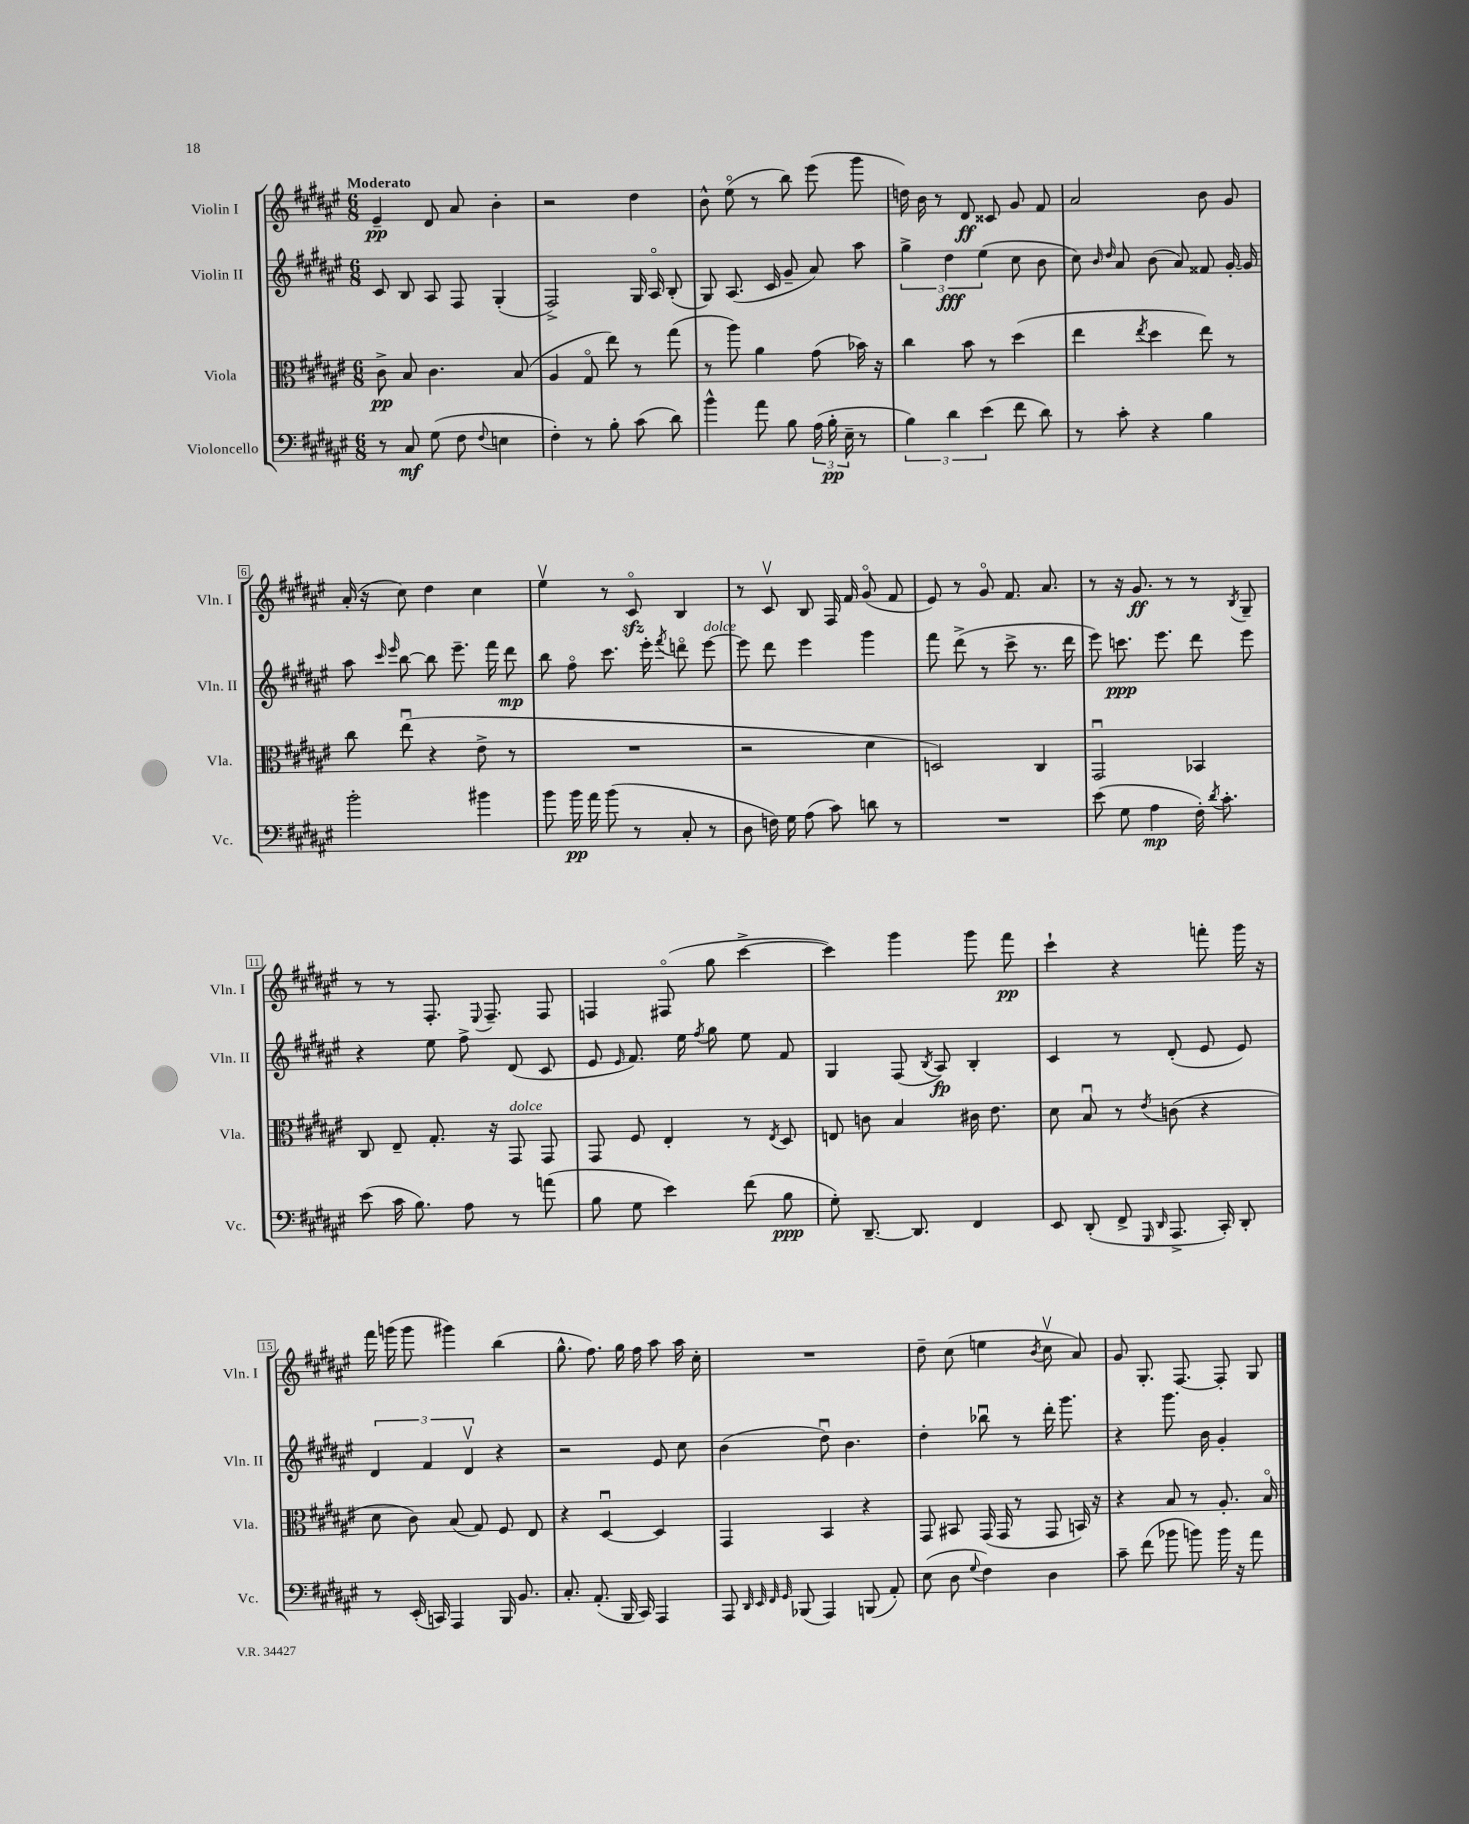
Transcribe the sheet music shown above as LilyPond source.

<<
\new StaffGroup <<
\new Staff = "s0" \with { instrumentName = "Violin I" shortInstrumentName = "Vln. I" } {
    \clef treble \key fis \major \numericTimeSignature \time 6/8 \tempo "Moderato"
    \autoBeamOff eis'4--\pp dis'8 ais'8 b'4-. |
    r2 dis''4 |
    b'8-^ eis''8\flageolet( r8 b''8) eis'''8( gis'''8 |
    d''16) b'16 r8 dis'8\ff cisis'8 gis'8 fis'8 |
    ais'2 b'8 gis'8 |
    ais'16-.( r16 cis''8) dis''4 cis''4 |
    eis''4\upbow r8 cis'8\flageolet\sfz b4 |
    r8 cis'8\upbow b8 fis16 fis'16 gis'8\flageolet( fis'8 |
    eis'8) r8 gis'8\flageolet fis'8. ais'8. |
    r8 r16 gis'8.\ff r8 r8 \acciaccatura { b8 } gis8-- |
    r8 r8 fis8.-. \appoggiatura { eis8 } fis8.-- fis8 |
    f4 fis8\flageolet( gis''8 cis'''4~-> |
    cis'''4) gis'''4 gis'''8 fis'''8\pp |
    cis'''4-! r4 f'''8-. gis'''16 r16 |
    fis'''16 g'''16( g'''8 gis'''4) b''4( |
    gis''8.-^ fis''8.) gis''16 fis''16 ais''8 ais''16 cis''16-. |
    R2. |
    dis''8-- cis''8( e''4 \acciaccatura { b'8 } cis''8\upbow ais'8) |
    gis'8 gis8.-. fis8.~ fis8-. gis8 \bar "|." |
}
\new Staff = "s1" \with { instrumentName = "Violin II" shortInstrumentName = "Vln. II" } {
    \clef treble \key fis \major \numericTimeSignature \time 6/8
    \autoBeamOff cis'8 b8 ais8 fis8 gis4-.( |
    fis2->) gis16 ais16\flageolet b8-.( |
    gis8) ais8.( cis'16 gis'8-- ais'8) ais''8 |
    \tuplet 3/2 { gis''4-> dis''4\fff eis''4( } cis''8 b'8 |
    cis''8) \grace { b'16 dis''16 } ais'8 b'8( ais'8) fisis'8 gis'16~-. gis'16 |
    ais''8 \grace { cis'''16 eis'''16 } b''8~ b''8 eis'''8.-- fis'''16 dis'''8\mp |
    b''8 fis''8\flageolet cis'''8. eis'''16-. \acciaccatura { fis'''8 } d'''8\flageolet eis'''8~^\markup { \italic "dolce" } |
    eis'''8 dis'''8 eis'''4 gis'''4 |
    fis'''8 dis'''8->( r8 cis'''8-> r8. dis'''16 |
    eis'''8) c'''8.\ppp eis'''8. dis'''8 eis'''8 |
    r4 eis''8 fis''8-> dis'8( cis'8 |
    eis'8 \grace { eis'16 } fis'8.) eis''16 \acciaccatura { fis''8 } gis''8 eis''8 fis'8 |
    gis4 fis8( \acciaccatura { b8 } ais8\fp) b4-. |
    cis'4 r8 dis'8-.( eis'8 eis'8) |
    \tuplet 3/2 { dis'4 fis'4 dis'4\upbow } r4 |
    r2 eis'8 cis''8 |
    b'4( dis''8\downbow) b'4. |
    dis''4-. bes''8\downbow r8 dis'''16-. gis'''8. |
    r4 gis'''8. b'16 gis'4-. \bar "|." |
}
\new Staff = "s2" \with { instrumentName = "Viola" shortInstrumentName = "Vla." } {
    \clef alto \key fis \major \numericTimeSignature \time 6/8
    \autoBeamOff cis'8->\pp b8 cis'4. b8( |
    ais4 gis8\flageolet eis''8) r8 gis''8( |
    r8 ais''8) ais'4 gis'8( bes'16) r16 |
    cis''4 b'8 r8 dis''4( |
    eis''4 \acciaccatura { eis''8 } dis''4 eis''8) r8 |
    cis''8 eis''8\downbow( r4 eis'8-> r8 |
    R2. |
    r2 dis'4 |
    d2) cis4 |
    gis,2\downbow bes,4 |
    cis8 eis8-- gis8.-. r16 gis,8^\markup { \italic "dolce" } gis,8 |
    gis,8 fis8 eis4-. r8 \acciaccatura { eis8 } dis8 |
    e8 c'8 b4 cis'16 eis'8. |
    dis'8 b8\downbow r8 \acciaccatura { eis'8 } c'8( r4 |
    dis'8 cis'8) b8( gis8) fis8 eis8 |
    r4 dis4~\downbow dis4 |
    gis,4 b,4 r4 |
    gis,8 bis,8 gis,16( gis,16 r8 gis,8 b,16) r16 |
    r4 b8 r8 ais8.-. b16\flageolet \bar "|." |
}
\new Staff = "s3" \with { instrumentName = "Violoncello" shortInstrumentName = "Vc." } {
    \clef bass \key fis \major \numericTimeSignature \time 6/8
    \autoBeamOff r8 cis8\mf gis8( fis8 \appoggiatura { fis8 } e4 |
    fis4-.) r8 b8-. cis'8( dis'8) |
    b'4-^ ais'8 b8 \tuplet 3/2 { ais16( b16-.\pp eis16-- } r8 |
    \tuplet 3/2 { b4) dis'4 eis'4( } fis'8 dis'8) |
    r8 cis'8-. r4 b4 |
    b'2-. bis'4 |
    b'8 b'16\pp ais'16 b'8( r8 cis8-. r8 |
    dis8 f16) gis16 ais8( cis'8) d'8 r8 |
    R2. |
    eis'8( gis8 ais4\mp fis16-.) \acciaccatura { dis'8 } cis'8.-. |
    eis'8( cis'16 b8.) ais8 r8 a'8( |
    b8 gis8 eis'4) fis'8( b8\ppp |
    gis8-.) dis,8.~-- dis,8. fis,4 |
    eis,8 dis,8-.( fis,8-> \grace { gis,,16 dis,16 } ais,,8.-> cis,16-.) dis,8-. |
    r8 eis,16-.( c,16) ais,,4 b,,16 b,8. |
    cis8.-. ais,8.-.( b,,16 cis,16) ais,,4 |
    ais,,8 \grace { dis,32 eis,32 fis,32 gis,32 } bes,,8( ais,,4) b,,8( ais,8-.) |
    eis8( dis8 \appoggiatura { gis8 } fis4) dis4 |
    cis'8-- fis'8( bes'8 b'8) b'16 r16 ais'8 \bar "|." |
}
>>
>>
\layout { \context { \Score \override BarNumber.stencil = #(make-stencil-boxer 0.1 0.3 ly:text-interface::print) } }
